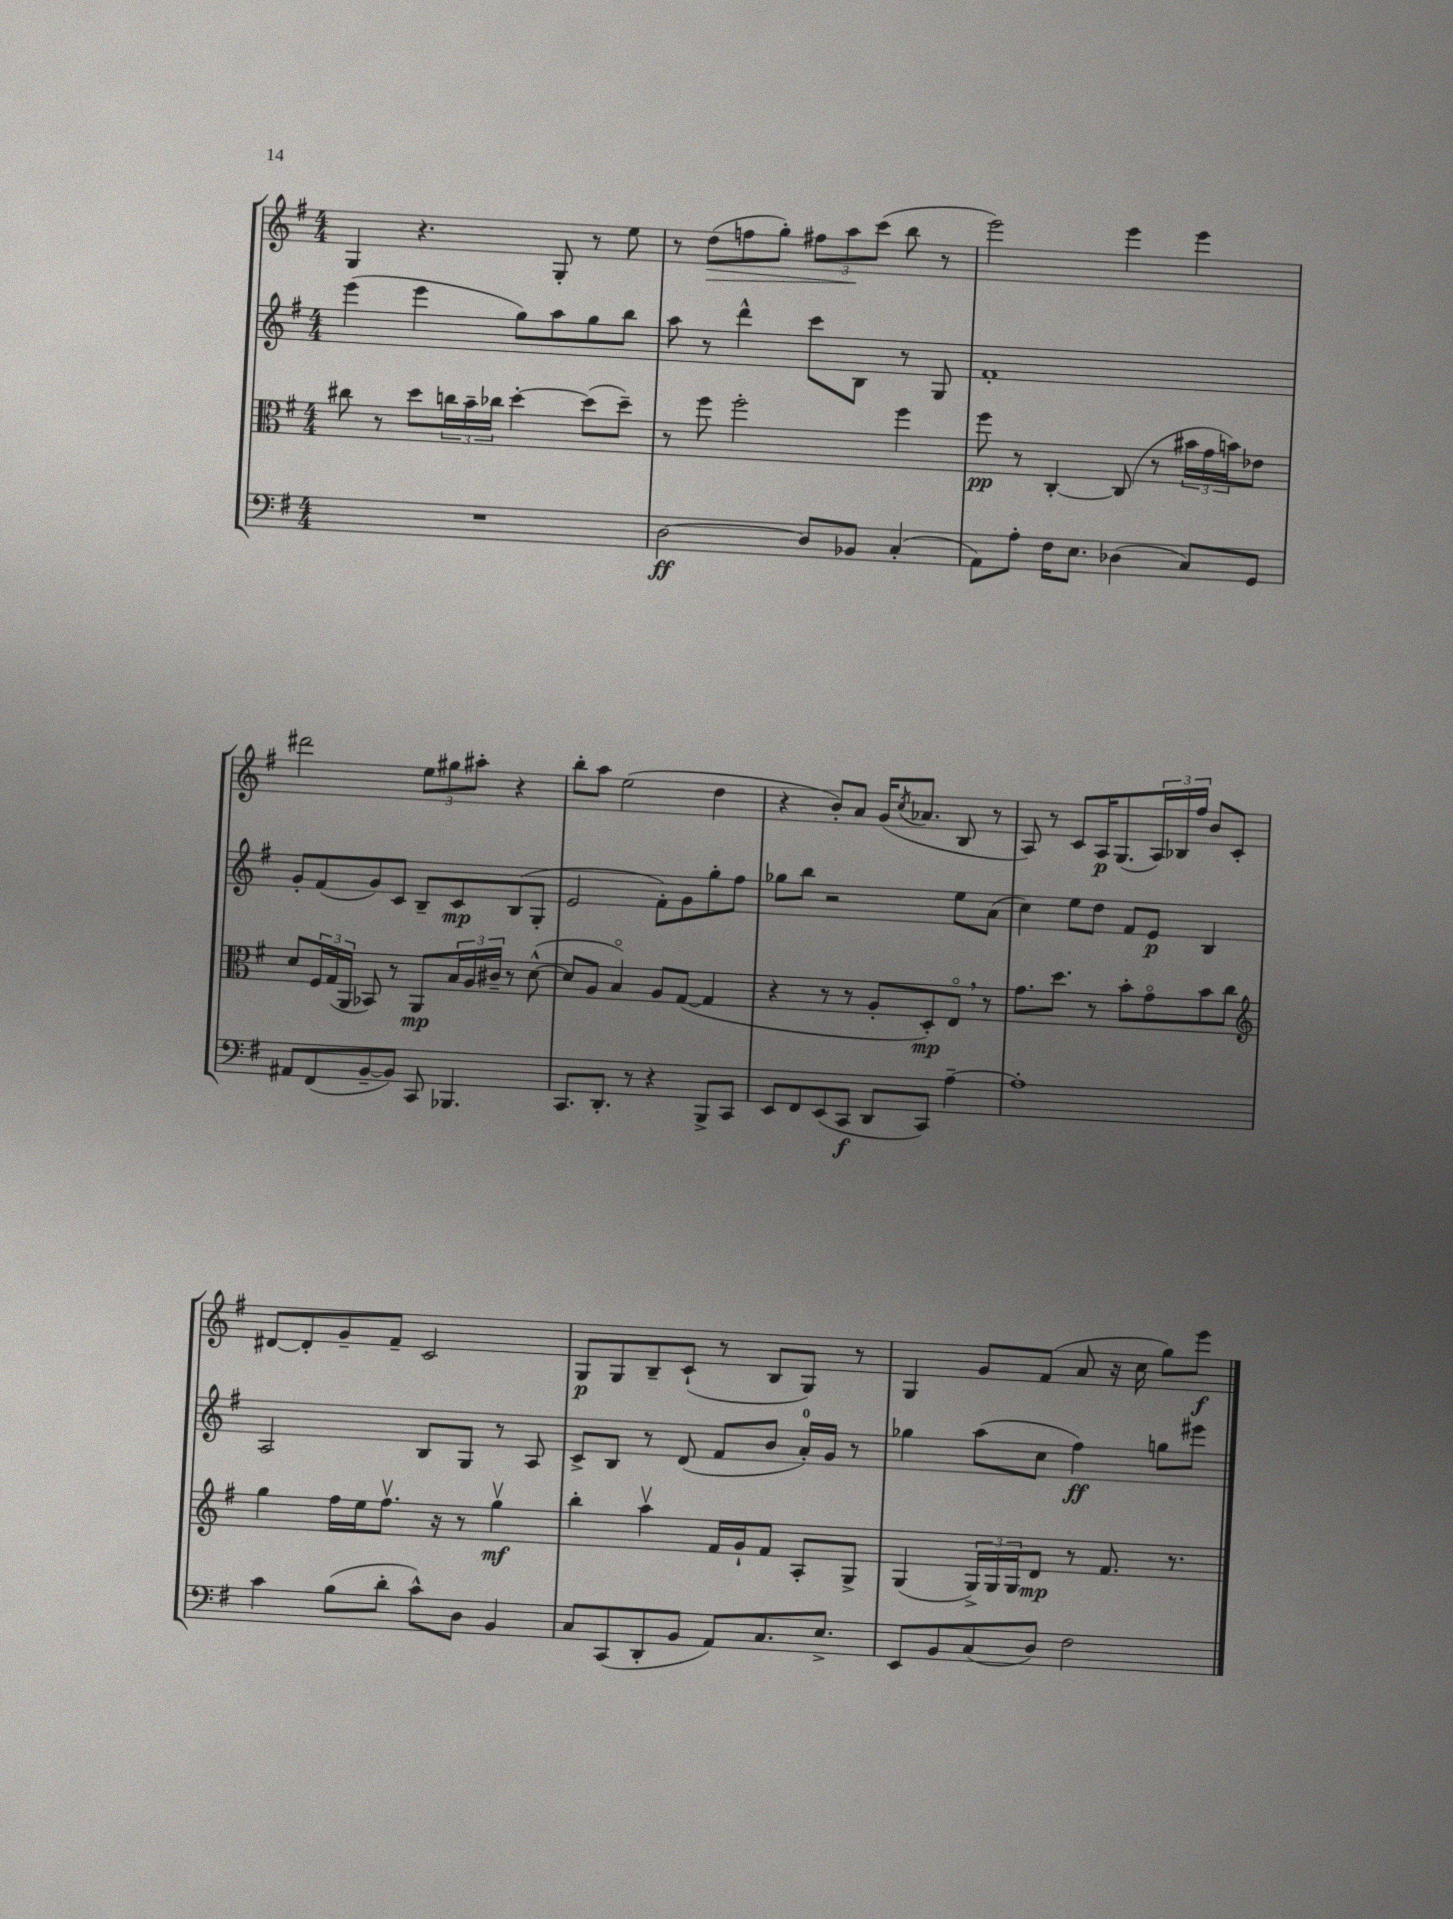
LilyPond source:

<<
\new StaffGroup <<
\new Staff = "s0" {
    \clef treble \key g \major \numericTimeSignature \time 4/4
    g4 r4. g8-. r8 e''8 |
    r8 d''8\>( f''8 g''8-.) \tuplet 3/2 { fis''8 a''8\! c'''8( } b''8 r8 |
    e'''2) e'''4 e'''4 |
    dis'''2 \tuplet 3/2 { e''8 gis''8 ais''8-. } r4 |
    b''8-. a''8 e''2( d''4 |
    r4 b'8-.) a'8 g'16( \acciaccatura { c''8 } aes'8. b8 r8 |
    a8) r8 c'8 a16\p g8.( \tuplet 3/2 { a16) bes16 fis''16 } b'8 c'8-. |
    dis'8~ dis'8-. g'8-- fis'8-- c'2 |
    g8\p g8 b8-- c'8-!( r8 b8 g8) r8 |
    g4 g'8 fis'8( a'8 r16 c''16 g''8) e'''8\f \bar "|." |
}
\new Staff = "s1" {
    \clef treble \key g \major \numericTimeSignature \time 4/4
    e'''4( e'''4 g''8) a''8 g''8 b''8 |
    a''8 r8 d'''4-^ c'''8 b8 r8 g8 |
    fis'1-. |
    g'8-. fis'8( g'8) c'8 b8-- c'8\mp b8( g8-. |
    e'2 fis'8-.) g'8 g''8-. fis''8 |
    ges''8 b''8 r2 e''8 a'8( |
    c''4) e''8 d''8 fis'8 e'8\p b4 |
    a2 b8 g8 r8 a8 |
    c'8-> b8 r8 d'8( fis'8 b'8 a'16-0-.) g'16 r8 |
    ges''4 a''8( c''8 fis''4\ff) g''8 eis'''8 \bar "|." |
}
\new Staff = "s2" {
    \clef alto \key g \major \numericTimeSignature \time 4/4
    cis''8 r8 d''8 \tuplet 3/2 { c''16 b'16-- ces''16 } d''4~-. d''8( d''8--) |
    r8 fis''8 fis''2-. fis''4 |
    fis''8\pp r8 c4~-. c8( r8 \tuplet 3/2 { bis'16 g'16 b'16) } ees'8 |
    d'8 \tuplet 3/2 { fis16 g16( a,16 } bes,8) r8 a,8\mp \tuplet 3/2 { b16 a16 cis'16-- } r8 d'8~-^( |
    d'8 a8 b4\flageolet) a8 g8~( g4 |
    r4 r8 r8 a8-. d8-.\mp) e8\flageolet \breathe r8 |
    g'8. d''8. r8 b'8-. g'8\flageolet b'8 c''8 |
    \clef treble g''4 fis''16 e''16 fis''8.\upbow r16 r8 g''4\upbow\mf |
    b''4-. a''4\upbow fis'16 g'16-! fis'8 a8-. g8-> |
    g4( \tuplet 3/2 { g16->) g16 g16 } d'8\mp r8 fis'8. r8. \bar "|." |
}
\new Staff = "s3" {
    \clef bass \key g \major \numericTimeSignature \time 4/4
    R1 |
    d2~\ff d8 bes,8 c4-.( |
    a,8) a8-. fis16 e8. des4( c8) g,8 |
    ais,8 fis,8( b,8~-- b,8) c,8 bes,,4. |
    c,8. d,8.-. r8 r4 b,,8-> c,8 |
    e,8 fis,8 e,8( c,8\f d,8 c,8) a4~-- |
    a1-. |
    c'4 b8( d'8-. c'8-^) d8 b,4 |
    c8 c,8( d,8-. b,8 a,8) c8. e8.-> |
    e,8 b,8 c8( d8) fis2 \bar "|." |
}
>>
>>
\layout { \context { \Score \remove "Bar_number_engraver" } }
